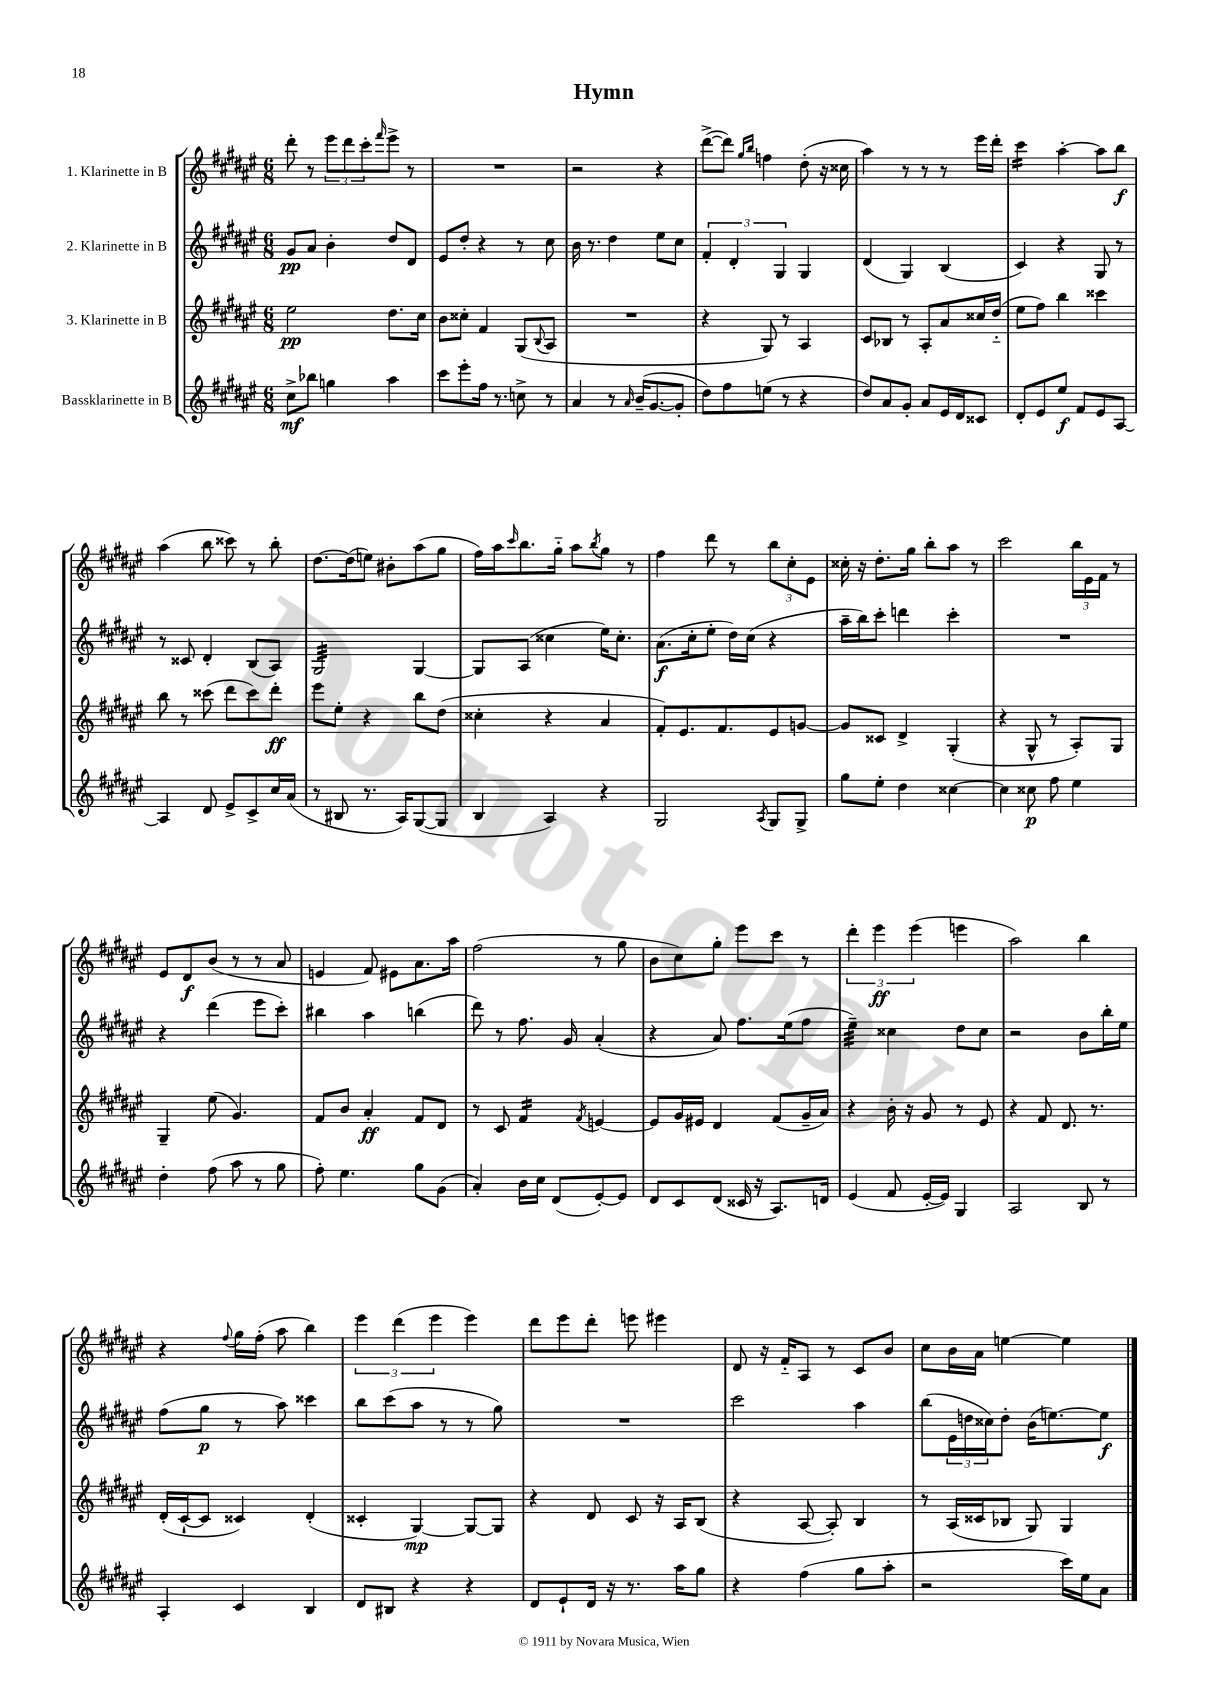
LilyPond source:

\header { title = "Hymn" }
<<
\new StaffGroup <<
\new Staff = "s0" \with { instrumentName = "1. Klarinette in B" } {
    \clef treble \key fis \major \numericTimeSignature \time 6/8
    dis'''8-. r8 \tuplet 3/2 { eis'''8 dis'''8 cis'''8-. } \grace { fis'''16 } eis'''8-> r8 |
    R2. |
    r2 r4 |
    dis'''8~->( dis'''8) \grace { gis''16 b''16 } f''4 dis''8-.( r16 cisis''16 |
    ais''4) r8 r8 r8 eis'''16 dis'''16-. |
    cis'''4:16 ais''4~-. ais''8 b''8\f |
    ais''4( b''8 cisis'''8) r8 b''8-. |
    dis''8.~ dis''16( e''8) bis'8-. ais''8( gis''8 |
    fis''16) ais''16 \grace { cis'''16 } b''8. gis''16-_ ais''8 \acciaccatura { b''8 } gis''8 r8 |
    fis''4 dis'''8 r8 \tuplet 3/2 { b''8 cis''8-. eis'8 } |
    cisis''16-. r16 dis''8.-. gis''16 b''8-. ais''8 r8 |
    cis'''2 \tuplet 3/2 { b''16 eis'16 fis'16 } r8 |
    eis'8 dis'8\f b'8( r8 r8 ais'8 |
    e'4 fis'8) eis'8 ais'8. ais''16 |
    fis''2( r8 gis''8 |
    b'8 cis''8) gis''8-. eis'''8 cis'''8 r8 |
    \tuplet 3/2 { dis'''4-. eis'''4\ff eis'''4( } e'''4 |
    ais''2) b''4 |
    r4 \appoggiatura { fis''8 } gis''16 fis''16-.( ais''8 b''4) |
    \tuplet 3/2 { eis'''4 dis'''4( eis'''4 } eis'''4) |
    dis'''8 eis'''8 dis'''8-. e'''8 eis'''4 |
    dis'8 r16 fis'16-_ ais8 r8 cis'8 b'8 |
    cis''8 b'16 ais'16 e''4~ e''4 \bar "|." |
}
\new Staff = "s1" \with { instrumentName = "2. Klarinette in B" } {
    \clef treble \key fis \major \numericTimeSignature \time 6/8
    gis'8\pp ais'8 b'4-. dis''8 dis'8 |
    eis'8 dis''8-. r4 r8 cis''8 |
    b'16 r8. dis''4 eis''8 cis''8 |
    \tuplet 3/2 { fis'4-. dis'4-. gis4 } gis4 |
    dis'4( gis4) b4( |
    cis'4) r4 gis8 r8 |
    r8 cisis'8 dis'4-. b8( ais8) |
    gis2:32 gis4~ |
    gis8 ais8( cisis''4 eis''16) cisis''8.-. |
    ais'8.\f( cis''16-. eis''8-. dis''16) cis''16( r4 |
    ais''16-- b''16) cis'''8-. d'''4 cis'''4-. |
    R2. |
    r4 dis'''4( eis'''8 cis'''8-.) |
    bis''4 ais''4 b''4( |
    dis'''8) r8 fis''8. gis'16 ais'4-.( |
    r4 ais'8) fis''8. eis''16( fis''8 |
    eis''4:32--) cisis''4 dis''8 cisis''8 |
    r2 b'8 b''16-. eis''16 |
    fis''8( gis''8\p r8 ais''8) cisis'''4 |
    b''8 cis'''8( ais''8 r8 r8 gis''8) |
    R2. |
    cis'''2 ais''4 |
    b''8( \tuplet 3/2 { eis'16 d''16 cisis''16) } d''8-. b'16( e''8.~) e''8\f \bar "|." |
}
\new Staff = "s2" \with { instrumentName = "3. Klarinette in B" } {
    \clef treble \key fis \major \numericTimeSignature \time 6/8
    eis''2\pp dis''8. cis''16 |
    b'8 cisis''8-. fis'4 gis8( \appoggiatura { b8 } ais8 |
    R2. |
    r4 gis8) r8 ais4 |
    cis'8 bes8 r8 ais8-. ais'8 cisis''16 dis''16-_( |
    eis''8 fis''8) b''4 cisis'''4 |
    b''8 r8 cisis'''8( dis'''8 cisis'''8) dis'''8-.\ff |
    eis'''8 eis''8-. r4 b''8 dis''8( |
    cisis''4-. r4 ais'4 |
    fis'8-.) eis'8. fis'8. eis'8 g'8~ |
    g'8 cisis'8 dis'4-> gis4-.( |
    r4 gis8-^ r8 ais8-.) gis8 |
    gis4-- eis''8( gis'4.) |
    fis'8 b'8 ais'4-.\ff fis'8 dis'8 |
    r8 cis'8 fis'4:16 \acciaccatura { fis'8 } e'4~ |
    e'8 gis'16 eis'16 dis'4 fis'8( gis'16-- ais'16) |
    r4 b'16-. r16 gis'8 r8 eis'8 |
    r4 fis'8 dis'8. r8. |
    dis'16-.( cis'16~-! cis'8 cisis'4) dis'4-.( |
    cisis'4-. gis4~\mp) gis8~ gis8 |
    r4 dis'8 cis'8 r16 ais16 b8( |
    r4 ais8~ ais8-.) b4 |
    r8 ais16( cisis'16 bes8 gis8) gis4 \bar "|." |
}
\new Staff = "s3" \with { instrumentName = "Bassklarinette in B" } {
    \clef treble \key fis \major \numericTimeSignature \time 6/8
    cis''8->\mf bes''8 g''4 ais''4 |
    cis'''8 eis'''8-. fis''16 r8. c''8-> r8 |
    ais'4 r8 \grace { ais'16 } b'16--( gis'8.~ gis'8-. |
    dis''8) fis''8 e''8( r8 r4 |
    dis''8) ais'8 gis'8-. ais'8 eis'16 dis'16 cisis'8 |
    dis'8-. eis'8 eis''8\f fis'8 eis'8 ais8~ |
    ais4 dis'8 eis'8-> cis'8-> cis''16 ais'16( |
    r8 bis8 r8. ais16) gis8~( gis8 |
    b4 ais4) r4 |
    gis2 \acciaccatura { ais8 } gis8 gis8-> |
    gis''8 eis''8-. dis''4 cisis''4~ |
    cisis''4 cisis''8\p fis''8 eis''4 |
    dis''4-. fis''8( ais''8 r8 gis''8 |
    fis''8-.) eis''4. gis''8 gis'8( |
    ais'4-.) b'16 cis''16 dis'8( eis'8~-.) eis'8 |
    dis'8 cis'8 dis'8( cisis'16 r16 ais8.) d'16 |
    eis'4( fis'8 eis'16~-. eis'16) gis4 |
    ais2 b8 r8 |
    ais4-. cis'4 b4 |
    dis'8 bis8 r4 r4 |
    dis'8 eis'8-! dis'16 r16 r8. ais''16 gis''8 |
    r4 fis''4( gis''8 ais''8-. |
    r2 cis'''16) eis''16 ais'8 \bar "|." |
}
>>
>>
\layout { \context { \Score \remove "Bar_number_engraver" } }
